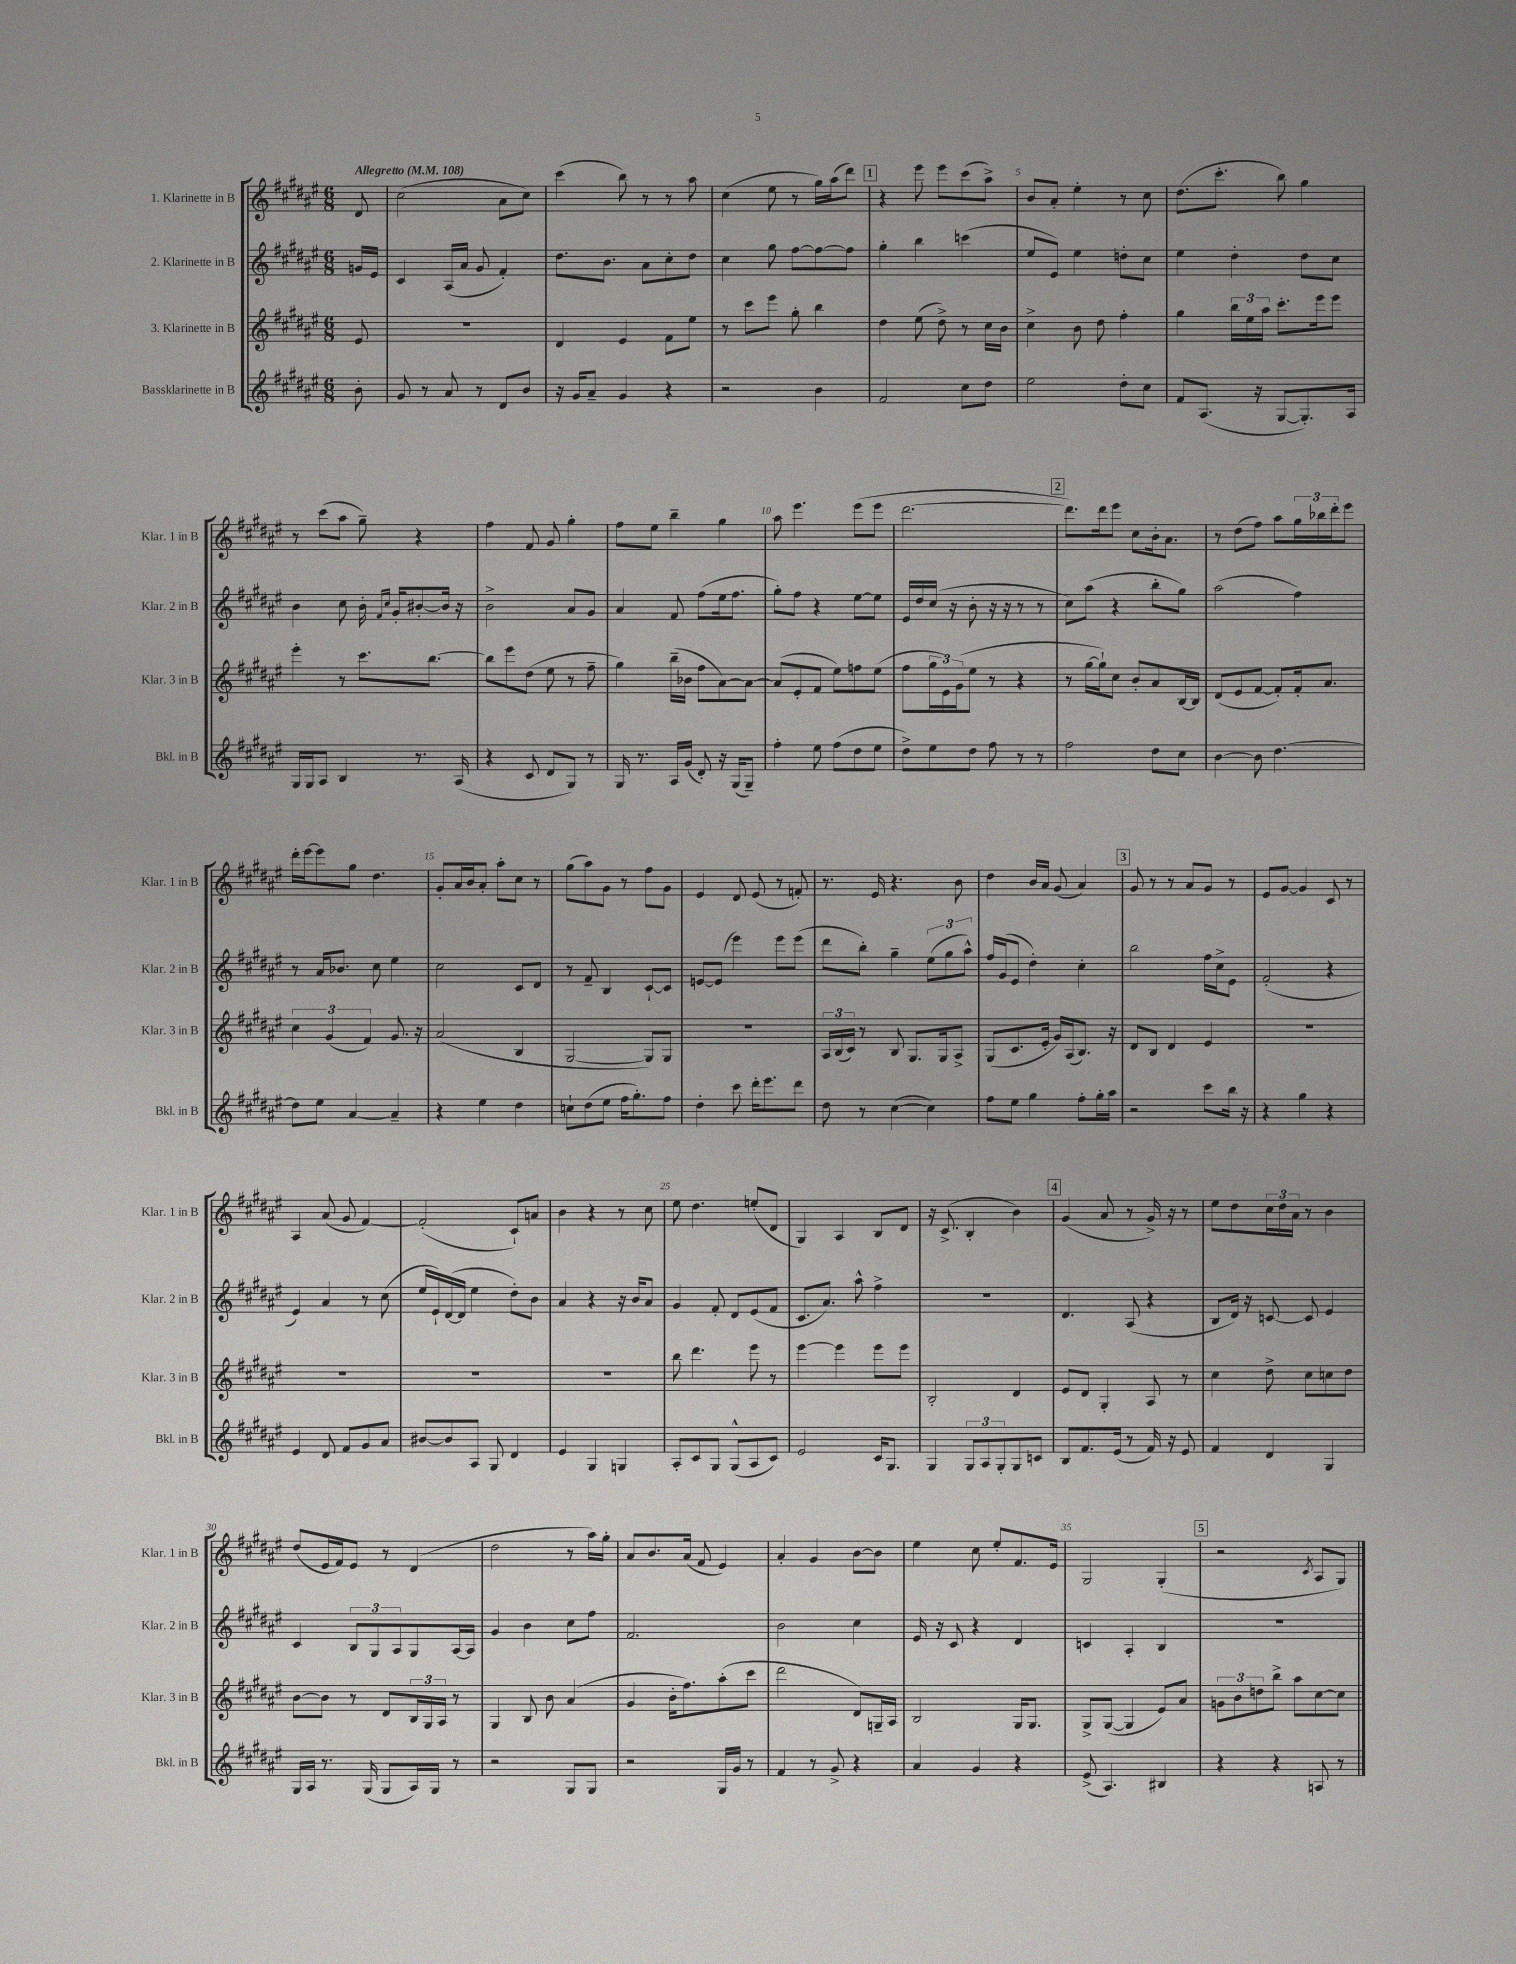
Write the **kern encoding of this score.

**kern	**kern	**kern	**kern
*staff4	*staff3	*staff2	*staff1
*clefG2	*clefG2	*clefG2	*clefG2
*k[f#c#g#d#a#e#]	*k[f#c#g#d#a#e#]	*k[f#c#g#d#a#e#]	*k[f#c#g#d#a#e#]
*M6/8	*M6/8	*M6/8	*M6/8
*MM108	*MM108	*MM108	*MM108
8b'\	8e#/	16g/LL	8d#/
.	.	16e#/JJ	.
=	=	=	=
8g#/	2.r	4c#/	(2cc#\
8r	.	.	.
8a#/	.	(16A#/LL	.
.	.	16a#/JJ	.
8r	.	8g#/	.
8d#/L	.	4f#'/)	8a#\L
8b/J	.	.	8cc#\J)
=	=	=	=
16r	4d#/	8.dd#\L	(4ccc#\
16g#/LK	.	.	.
8a#~/J	.	.	.
.	.	8.b\J	.
4g#/	4e#/	.	8bb\)
.	.	8a#\L	8r
4r	8f#\L	8cc#'\	8r
.	8ee#\J	8dd#\J	8aa#\
=	=	=	=
2r	8r	4cc#\	(4cc#\
.	8ccc#\L	.	.
.	8eee#\J	8gg#\	8ee#\
.	8gg#'\	[8ff#\L	8r
4b\	4bb\	8ff#\_	16gg#\LL)
.	.	.	(16aa#\J
.	.	8ff#\]J	8ddd#\J)
=	=	=	=
2f#/	4dd#\	4gg#'\	4r
.	(8ee#\	4bb\	8eee#\
.	8dd#^\)	.	8eee#\L
8cc#\L	8r	(4ccc\	(8ccc#\
8dd#\J	16cc#\LL	.	8aa#^\J)
.	16b\JJ	.	.
=	=	=	=
2ee#\	4cc#^\	8ee#/L	8b/L
.	.	8e#/J)	8a#'/J
.	8b\	4ee#\	4ee#'\
.	8dd#\	.	.
8dd#'\L	4ff#'\	8dd'\L	8r
8cc#\J	.	8cc#\J	8cc#\
=	=	=	=
8f#/L	4gg#\	4ee#\	(8.dd#\L
(8.A#/J	.	.	.
.	.	.	8.ccc#'\J
.	24bb\LL	4dd#'\	.
.	24ee#\	.	.
16r	.	.	.
.	24aa#\JJ	.	.
[8G#/L	8.ccc#'\L	.	8bb\)
8.G#'/])	.	8dd#\L	4gg#\
.	16eee#\k	.	.
.	8eee#\J	8cc#\J	.
16A#/Jk	.	.	.
=	=	=	=
16G#/LL	4eee#'\	4b\	8r
16G#/J	.	.	.
8A#/J	.	.	(8ccc#\L
4B/	8r	8cc#\	8aa#\J
.	8.ccc#\L	16b'\	8gg#~\)
.	.	16qqf#/LL	.
.	.	16qqcc#/JJ	.
.	.	16g#'/LK	.
8.r	.	[8b#'/	4r
.	[8.bb\J	.	.
.	.	16b#/]Jk	.
(16A#/	.	16r	.
=	=	=	=
4r	8bb\]L	2b^\	4ff#\
.	8eee#\	.	.
8c#/	(8dd#\J	.	8f#/
8d#/L	8ee#\	.	8g#/
8G#/J)	8r	8a#/L	4gg#'\
8r	8ff#~\	8g#/J	.
=	=	=	=
16G#/	4gg#\)	4a#/	8ff#\L
8.r	.	.	.
.	.	.	8ee#\J
16A#/LL	(16bb~\LL	8f#/	4bb~\
(16g#/JJ	16b-\JJ	.	.
8d#'/)	8ff#\L	(8ff#\L	.
16r	[8a#\)	16ee#\k	4gg#\
(16G#/LK	.	8.ff#\J	.
8G#~/J)	8a#\_J	.	.
=	=	=	=
4ff#'\	(8a#/]L	8gg#'\L)	8aa#\
.	8e#'/	8ff#\J	4.eee#\
8ee#\	8f#/J	4r	.
(8ff#\L	8ee#\L)	.	.
8dd#\	8ff\	[8ee#\L	(8eee#\L
8ee#\J	(8ee#\J	8ee#\]J	8eee#\J
=	=	=	=
8dd#^\L)	8ff#\L	16e#/LL	[2.ddd#\
.	.	16dd#/	.
8ee#\	24gg#\L	(16cc#/JJ	.
.	24e#\)	.	.
.	.	16r	.
.	(24g#\J	.	.
8dd#\J	8ee#\J	8b'\	.
8ff#\	8r	16r	.
.	.	16r	.
8r	4r	8r	.
8r	.	8r	.
=	=	=	=
2ff#\	8r	8cc#\L)	8.ddd#\]L)
.	[16gg#\LL	(8aa#\J	.
.	16gg#`\]J)	.	16ddd#\k
.	8cc#\J	4r	8eee#\J
.	8b'/L	.	8cc#\L
8dd#\L	8a#/	8bb'\L	16b'\k
.	.	.	8.a#\J
8cc#\J	[16B/L	8gg#\J)	.
.	16B/]JJ	.	.
=	=	=	=
[4b\	(8d#/L	(2aa#\	8r
.	8e#/	.	(8dd#\L
8b\]	[8f#/J	.	8ff#\J)
[4.dd#\	8f#'/]L)	.	8aa#\L
.	16f#'/k	4ff#\)	24gg#\L
.	.	.	24bb-\
.	8.a#/J	.	.
.	.	.	24ddd#'\J
.	.	.	8eee#\J
=	=	=	=
8dd#\]L	6cc#\	8r	16ddd#'\LL
.	.	.	[16eee#\J
8ee#\J	.	16a#/LK	8eee#\]
.	(6g#/	.	.
.	.	8.b-/J	.
[4a#/	.	.	8gg#\J
.	6f#/)	.	.
.	.	8cc#\	4.dd#\
4a#~/]	8.g#/	4ee#\	.
.	16r	.	.
=	=	=	=
4r	(2a#/	2cc#\	8g#'/L
.	.	.	16a#/L
.	.	.	16b/J
4ee#\	.	.	8a#'/J
.	.	.	8aa#'\L
4dd#\	4B/	8c#/L	8cc#\J
.	.	8d#/J	8r
=	=	=	=
8cc`\L	[2G#/	8r	(8gg#\L
(8dd#\	.	8f#~/	8aa#\)
8ee#\J	.	4B/	8g#\J
16ff#\LK	.	.	8r
8.gg#'\)	.	.	.
.	8G#/]L)	[8c#`/L	8ff#\L
8ff#\J	8G#/J	8c#/]J	8g#\J
=	=	=	=
4dd#'\	2.r	[8e/L	4e#/
.	.	(8e/]J	.
8ccc#\	.	4eee#\)	8d#/
16ddd#'\LK	.	.	(8e#/
8.eee#\	.	.	.
.	.	8eee#\L	8r
8ddd#\J	.	(8eee#\J	8f'/)
=	=	=	=
8dd#\	24A#/LL	8ddd#\L	8.r
.	(24B/	.	.
.	24c#/JJ)	.	.
8r	8r	8bb'\J)	.
.	.	.	16e#/
([4cc#\	8B/	4gg#~\	4.r
.	8.G#/L	.	.
4cc#\])	.	(12ee#\L	.
.	16G#/k	.	.
.	.	12gg#\	.
.	8A#^/J	.	8b\
.	.	12aa#^^\J)	.
=	=	=	=
8ff#\L	(8G#/L	16ff#/LL	4dd#\
.	.	(16g#/J	.
8ee#\J	8.c#/	8e#/J	.
4gg#\	.	4dd#'\)	16b/LL
.	16e#'/Jk	.	16a#/JJ
.	16g#/LL)	.	(8g#/
.	(16A#/J	.	.
8ff#'\L	8.B/J)	4cc#'\	4a#/)
16gg#'\L	.	.	.
16aa#\JJ	16r	.	.
=	=	=	=
2r	8d#/L	2bb\	8g#/
.	8B/J	.	8r
.	4d#/	.	8r
.	.	.	8a#/L
8ccc#\L	4e#/	16ff#\LL	8g#/J
.	.	16cc#^\J	.
16bb\Jk	.	8e#\J	8r
16r	.	.	.
=	=	=	=
4r	2.r	(2f#'/	8e#/L
.	.	.	[8g#/J
4gg#\	.	.	4g#/]
4r	.	4r	8c#/
.	.	.	8r
=	=	=	=
4e#/	2.r	4e#/)	4A#/
8d#/	.	4a#/	(8a#/
8f#/L	.	.	8g#/
8g#/	.	8r	[4f#/)
8a#/J	.	(8cc#\	.
=	=	=	=
[8b#/L	2.r	16ee#/LL	(2f#'/]
.	.	16e#`/)	.
8b#/]	.	([16d#/	.
.	.	16d#/]JJ	.
8A#/J	.	4ee#\	.
8G#/	.	.	.
4d#/	.	8dd#'\L)	8c#`/L)
.	.	8b\J	8a/J
=	=	=	=
4e#/	2.r	4a#/	4b\
4G#/	.	4r	4r
4G/	.	16r	8r
.	.	16b/LK	.
.	.	8a#/J	8cc#\
=	=	=	=
8A#'/L	8bb\	4g#/	8ee#\
8c#/	4.ddd#\	.	4.dd#\
8G#/J	.	8f#'/	.
(8G#^^/L	.	8d#/L	.
8A#/	8eee#\	(8e#/	(8ee'/L
8c#/J)	8r	8f#/J	8d#/J
=	=	=	=
2e#/	[4eee#\	8.c#/L	4G#/)
.	.	8.a#/J)	.
.	4eee#\]	.	4A#/
.	.	8aa#^^\	.
16c#/LK	8eee#\L	4ff#^\	8B/L
8.G#/J	.	.	.
.	8eee#\J	.	8d#/J
=	=	=	=
4G#/	2B'/	2.r	16r
.	.	.	(8.c#^/
12G#/L	.	.	4B'/
12A#/	.	.	.
12G#'/	.	.	.
8G#/	4d#/	.	4b\)
8c/J	.	.	.
=	=	=	=
8B/L	8e#/L	4.d#/	(4g#/
8.f#/	8d#/J	.	.
.	4G#'/	.	8a#/
(16e#/Jk	.	.	.
8r	.	(8A#/	8r
16f#/)	8A#/	4r	16g#^/)
16r	.	.	16r
8e#/	8r	.	8r
=	=	=	=
4f#/	4cc#\	8B/L	8ee#\L
.	.	16d#/Jk)	8dd#\
.	.	16r	.
4d#/	8dd#^\	[8c/	24cc#\L
.	.	.	24dd#\
.	.	.	24a#\JJ
.	8cc#\L	8c/]	8r
4G#/	8cc\	4e#/	4b\
.	8dd#\J	.	.
=	=	=	=
16G#/LL	[8b\L	4c#/	(8dd#/L
16A#/JJ	.	.	.
8.r	8b\]J	.	16e#/L
.	.	.	16f#/J)
.	8r	12B/L	8e#/J
(16G#/	.	.	.
.	.	12G#/	.
8G#/L	8d#/L	.	8r
.	.	12A#/	.
16A#/L)	24B/L	8G#/	(4d#/
.	24G#/	.	.
16G#/JJ	.	.	.
.	24A#/JJ	.	.
8r	8r	[16A#/L	.
.	.	16A#/]JJ	.
=	=	=	=
2r	4G#/	4g#/	2dd#\
.	8B/	4b\	.
.	8b\	.	.
8G#/L	(4a#/	8cc#\L	8r
8G#/J	.	8ff#\J	16aa#\LL)
.	.	.	16gg#'\JJ
=	=	=	=
2r	4g#/	2.f#/	8a#/L
.	.	.	8.b/
.	16b'\LK	.	.
.	8.ff#\)	.	(16a#/Jk
.	.	.	8f#/
16G#/LL	(8aa#'\	.	4e#/)
16g#/JJ	.	.	.
8r	8ccc#\J	.	.
=	=	=	=
4f#/	2ddd#\	2b\	4a#'/
8r	.	.	4g#/
8g#^/	.	.	.
4r	8d#/L)	4cc#\	[8b\L
.	16G~/L	.	8b\]J
.	16A#/JJ	.	.
=	=	=	=
4a#/	2B/	16e#/	4ee#\
.	.	16r	.
.	.	8c#/	.
4g#/	.	4r	8cc#\
.	.	.	8ee#'/L
4r	16G#/LK	4d#/	8.f#/
.	8.G#/J	.	.
.	.	.	16e#/Jk
=	=	=	=
(8e#^/	8G#^/L	4c/	2G#/
4.A#/)	([8G#/J	.	.
.	4G#/]	4A#'/	.
4B#/	8e#/L)	4B/	(4G#'/
.	8a#/J	.	.
=	=	=	=
4r	12g\L	2.r	2r
.	12b\	.	.
.	12dd\	.	.
4r	8bb^\J	.	.
.	8aa#\L	.	.
.	.	.	8qc#/
8A/	[8cc#\	.	8A#/L
8r	8cc#\]J	.	8G#/J)
==	==	==	==
*-	*-	*-	*-
